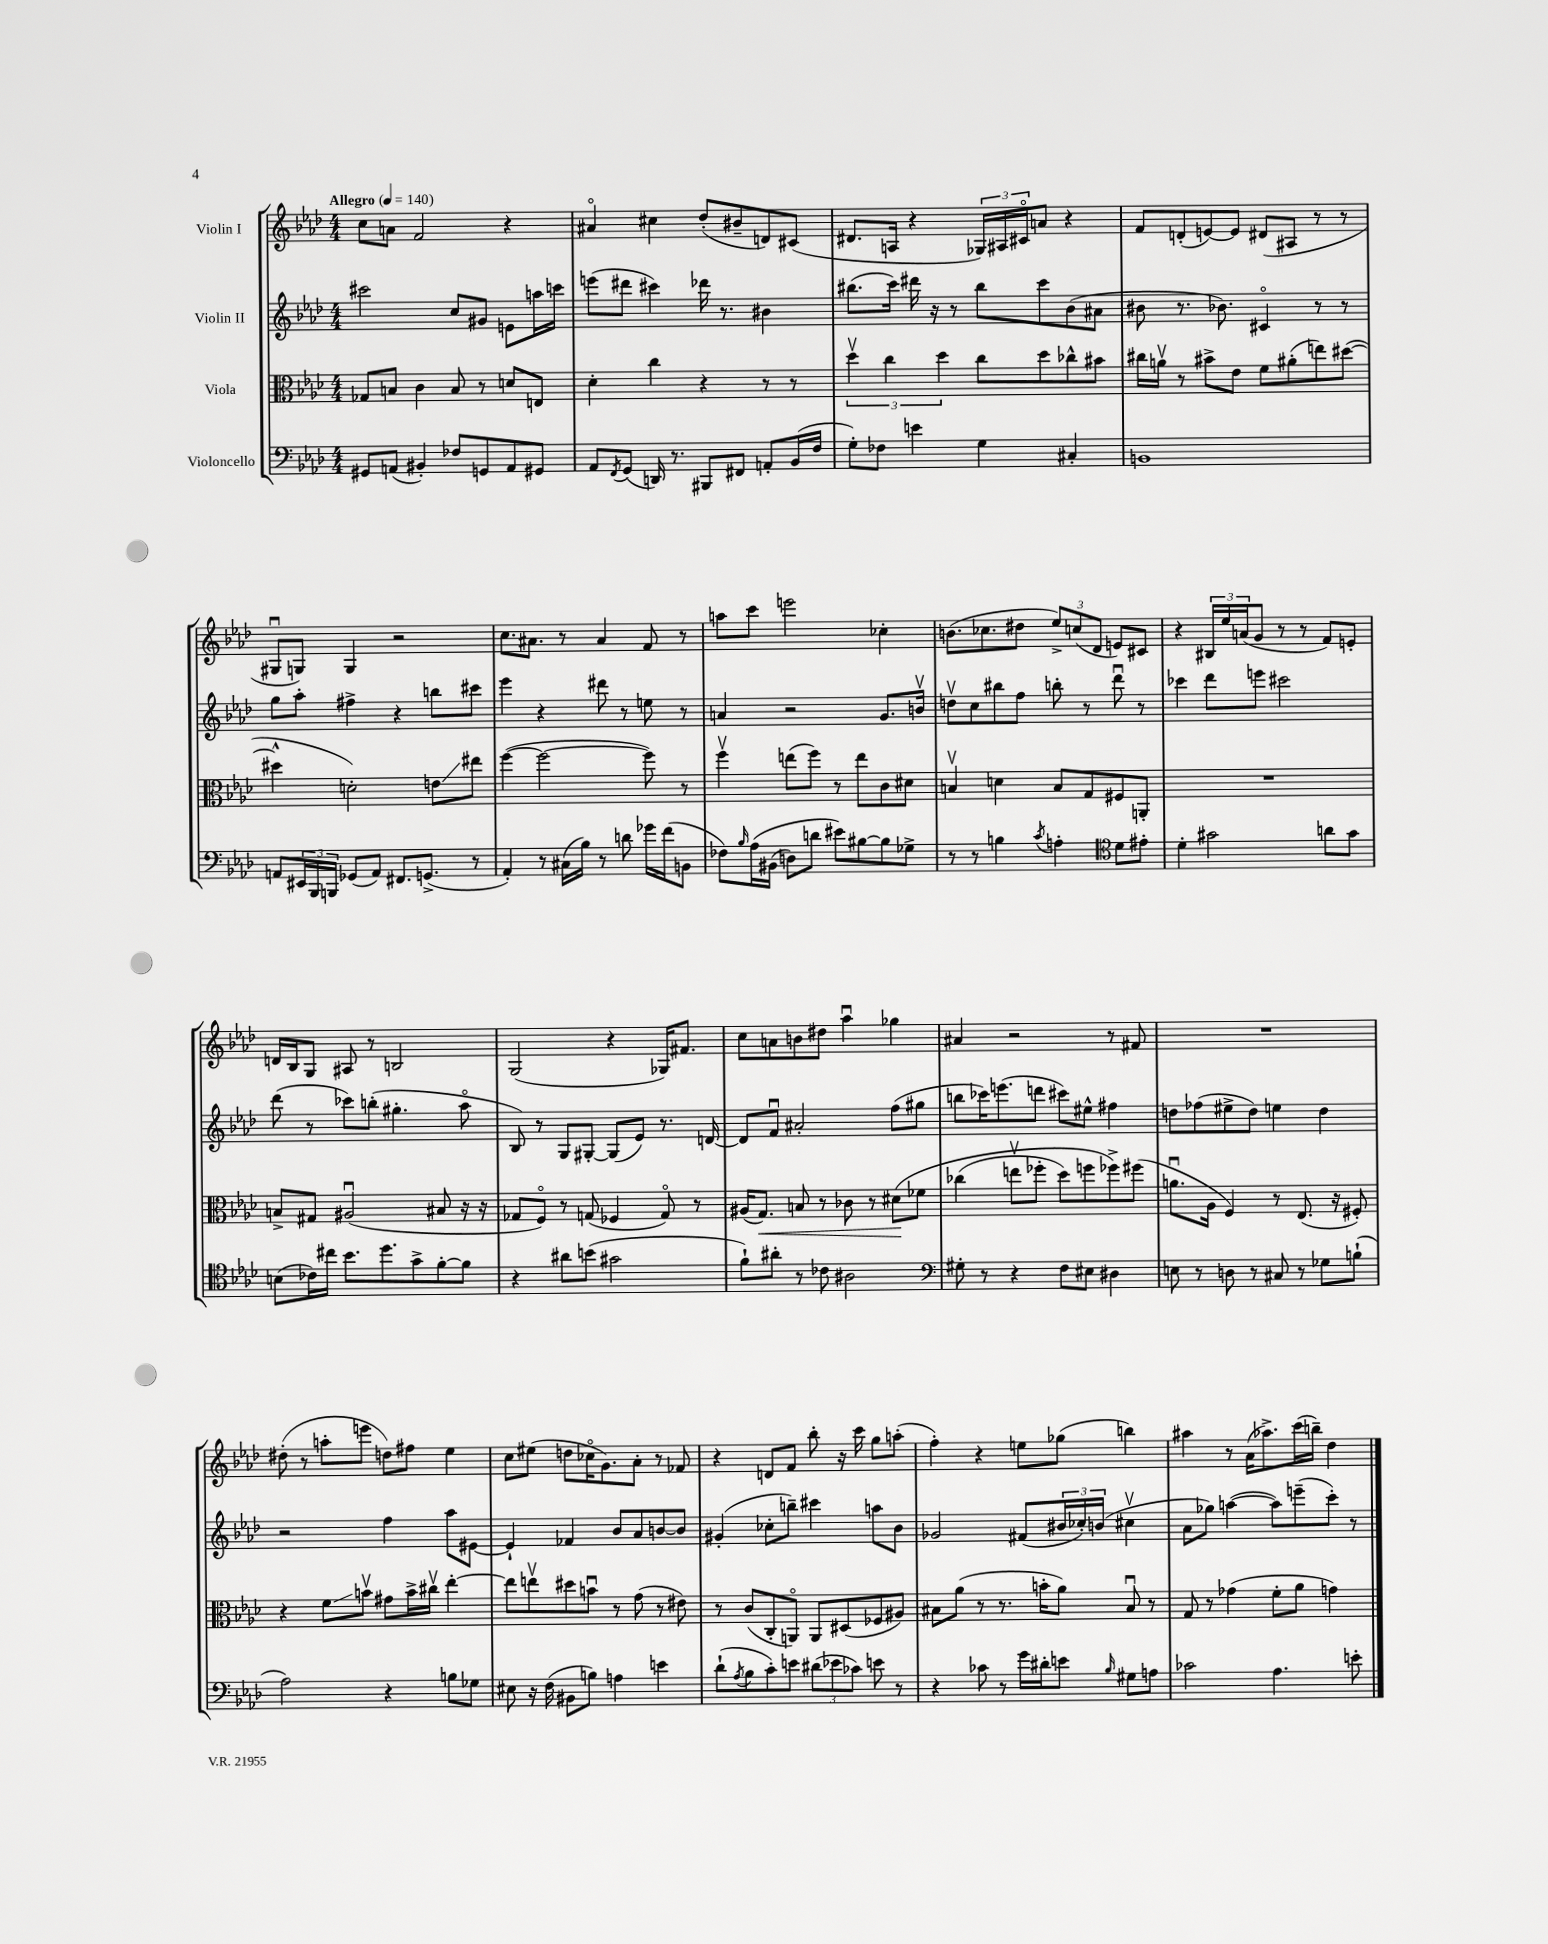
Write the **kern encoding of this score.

**kern	**kern	**kern	**kern
*staff4	*staff3	*staff2	*staff1
*clefF4	*clefC3	*clefG2	*clefG2
*k[b-e-a-d-]	*k[b-e-a-d-]	*k[b-e-a-d-]	*k[b-e-a-d-]
*M4/4	*M4/4	*M4/4	*M4/4
*MM140	*MM140	*MM140	*MM140
8GG#	8G-	2ccc#	8cc
(8AA	8B	.	8a
4BB#')	4c	.	2f
8F-	8B	8cc	.
8GG	8r	8g#	.
8AA	8d	8e	4r
8GG#	8E	16aa	.
.	.	16ccc	.
=	=	=	=
8AA-	4d-'	(8eee	4a#o
8qFF	.	.	.
(8GG	.	8ddd#	.
16DD)	4cc	4ccc#)	4cc#
8.r	.	.	.
8BBB#	4r	16ddd-	(8dd-'
.	.	8.r	.
8FF#	.	.	8b#~
8AA'	8r	4b#	8d)
(16BB-	8r	.	(8c#
16F	.	.	.
=	=	=	=
8G')	6dd-v	(8.bb#	8.d#
8F-	.	.	.
.	6cc	.	.
.	.	16ccc)	16A
4e	.	16ddd#	4r
.	.	16r	.
.	6dd-	.	.
.	.	8r	.
4G	8cc	8bb#	24G-)
.	.	.	24A#
.	.	.	24c#o
.	8dd-	8ccc	8a
4C#'	8cc-^^	(8b-	4r
.	8b#	8a#	.
=	=	=	=
1BB	16cc#	8b#	8f
.	16av	.	.
.	8r	8.r	(8d'
.	8b#^	.	[8e)
.	.	8.b-)	.
.	8e-	.	8e]
.	8f	4c#o	(8d#
.	(8a#'	.	8A#
.	8ee)	8r	8r
.	([8dd#	8r	8r
=	=	=	=
8AA	4dd#^^]	8gg	8G#u
24EE#	.	8aa-'	8G)
24BBB-	.	.	.
24BBB	.	.	.
(8GG-	2d')	4ff#^	4G
8AA)	.	.	.
8.FF#	.	4r	2r
(8.GG^	.	.	.
.	8e	8bb	.
8r	8ee#	8ccc#	.
=	=	=	=
4AA-')	([4ff	4eee-	8.cc
.	.	.	8.a#
8r	2ff_	4r	.
(16C#	.	.	8r
16B-)	.	.	.
8r	.	8ddd#	4a#
8d	.	8r	.
16g-	8ff])	8ee	8f
(16f	.	.	.
8BB	8r	8r	8r
=	=	=	=
8F-)	4ffv	4a	8aa
16qqB-	.	.	.
&(16A-	.	.	8ccc
(16BB#	.	.	.
8D)	(8ee	2r	2eee
8d	8ff)	.	.
8e#&)	8r	.	.
[8B#	8ee	.	.
8B#]	8c	8.g	4cc-'
8G-^	8d#	.	.
.	.	16bv	.
=	=	=	=
8r	4Bv	8ddv	(8.b
8r	.	8cc	.
.	.	.	8.cc-
4B	4d	8bb#	.
.	.	8ff	8dd#
8qc	.	.	.
4A'	8B	8bb'	12ee-^)
.	.	.	(12cc
.	8G	8r	.
.	.	.	12d-
*clefC4	*	*	*
8d-	8F#	8ddd-u	8e)
8e#'	8AA'	8r	8c#
=	=	=	=
4d-'	1r	4ccc-	4r
2g#	.	8ddd-	24B#
.	.	.	24ee-
.	.	.	(24a
.	.	8eee	8g
.	.	2ccc#	8r
.	.	.	8r
8a	.	.	8f)
8g#	.	.	8e'
=	=	=	=
(8B	8B^	(8ddd-	16d
.	.	.	16B-
16c-)	8G#	8r	8G
16cc#	.	.	.
8.b-	(2A#u	8ccc-)	8A#
.	.	(8bb'	8r
8.dd-	.	.	.
.	.	4.gg#'	2B
8g^	.	.	.
[8f'	8B#	.	.
8f]	16r	8aa-o	.
.	16r	.	.
=	=	=	=
4r	8G-	8B-)	(2G
.	8Fo)	8r	.
8a#	8r	8G	.
(8b	(8G	[8G#'	.
2g#	4F-	(8G#]	4r
.	.	8e-)	.
.	8Go)	8.r	16G-)
.	.	.	8.f#
.	8r	.	.
.	.	[16d	.
=	=	=	=
8f`)	(16A#	8d]	8cc
.	8.G)	.	.
8a#'	.	8fu	8a
8r	8B	2a#'	8b
8c-	8r	.	8dd#
2A#	8c-	.	4aa-u
.	8r	.	.
.	&(8d#	(8ff	4gg-
.	8f-	8gg#	.
=	=	=	=
*clefF4	*	*	*
8G#'	(4cc-	8bb	4a#
8r	.	16ccc-)	.
.	.	(8.eee	.
4r	8eev	.	2r
.	8ff-'	8ddd	.
8F	8dd-)	8ccc#)	.
8E#	8ff	8ee#^^	.
4D#	8ff-^&)	4ff#	8r
.	(8ff#	.	8f#
=	=	=	=
8E	8.au	8dd	1r
8r	.	(8ff-	.
.	16A-	.	.
8D	4F)	8ee#^	.
8r	.	8dd)	.
8C#	8r	4ee	.
8r	(8.E-	.	.
8G-	.	4dd	.
.	16r	.	.
(8B`	8F#')	.	.
=	=	=	=
2A-)	4r	2r	(8dd#'
.	.	.	8r
.	8f	.	8aa'
.	8bv	.	8eee
4r	8g#	4ff	8dd)
.	16b^	.	8ff#
.	16cc#v	.	.
8B	[4ee-'	8aa-	4ee-
8G-	.	[8e#	.
=	=	=	=
8E#	8ee-]	4e#`]	8cc
16r	8eev	.	(8ee#
(16F	.	.	.
8BB#	8dd#	4f-	8dd
8B)	8bu	.	16cc-o
.	.	.	8.g)
4A	8r	8b-	.
.	(8g	8a-	8a-'
4e	8r	[8b	8r
.	8e#)	8b]	8f-
=	=	=	=
(8d-`	8r	(4g#'	4r
8qA-	.	.	.
8B-	(8c	.	.
8c')	8C'	8cc-'	8d
8e	8AAo)	8bb~)	8f
(12d#	8AA	4ccc#	8bb-'
12e-	.	.	.
.	(8D#	.	16r
12c-)	.	.	.
.	.	.	16ccc
8e	8F-	8aa	8gg
8r	8A#)	8b-	(8aa'
=	=	=	=
4r	8B#	2g-	4ff')
.	(8a-	.	.
8c-	8r	.	4r
8r	8.r	.	.
16g	.	(8f#	8ee
16d#'	16b'	.	.
8e	8a-)	24b#	(8gg-
.	.	24cc-')	.
.	.	(24b	.
16qqB-	.	.	.
8G#	8B#u	4cc#v	4bb)
8A	8r	.	.
=	=	=	=
2c-	8G	8a-	4aa#
.	8r	8gg-)	.
.	(4g-	([4aa	8r
.	.	.	(16a-
.	.	.	8.aa-^)
4.A-	8f'	8aa])	.
.	8a-	(8eee~	(16ccc
.	.	.	16bb~)
.	4g)	8ccc')	4dd-
8e'	.	8r	.
==	==	==	==
*-	*-	*-	*-
